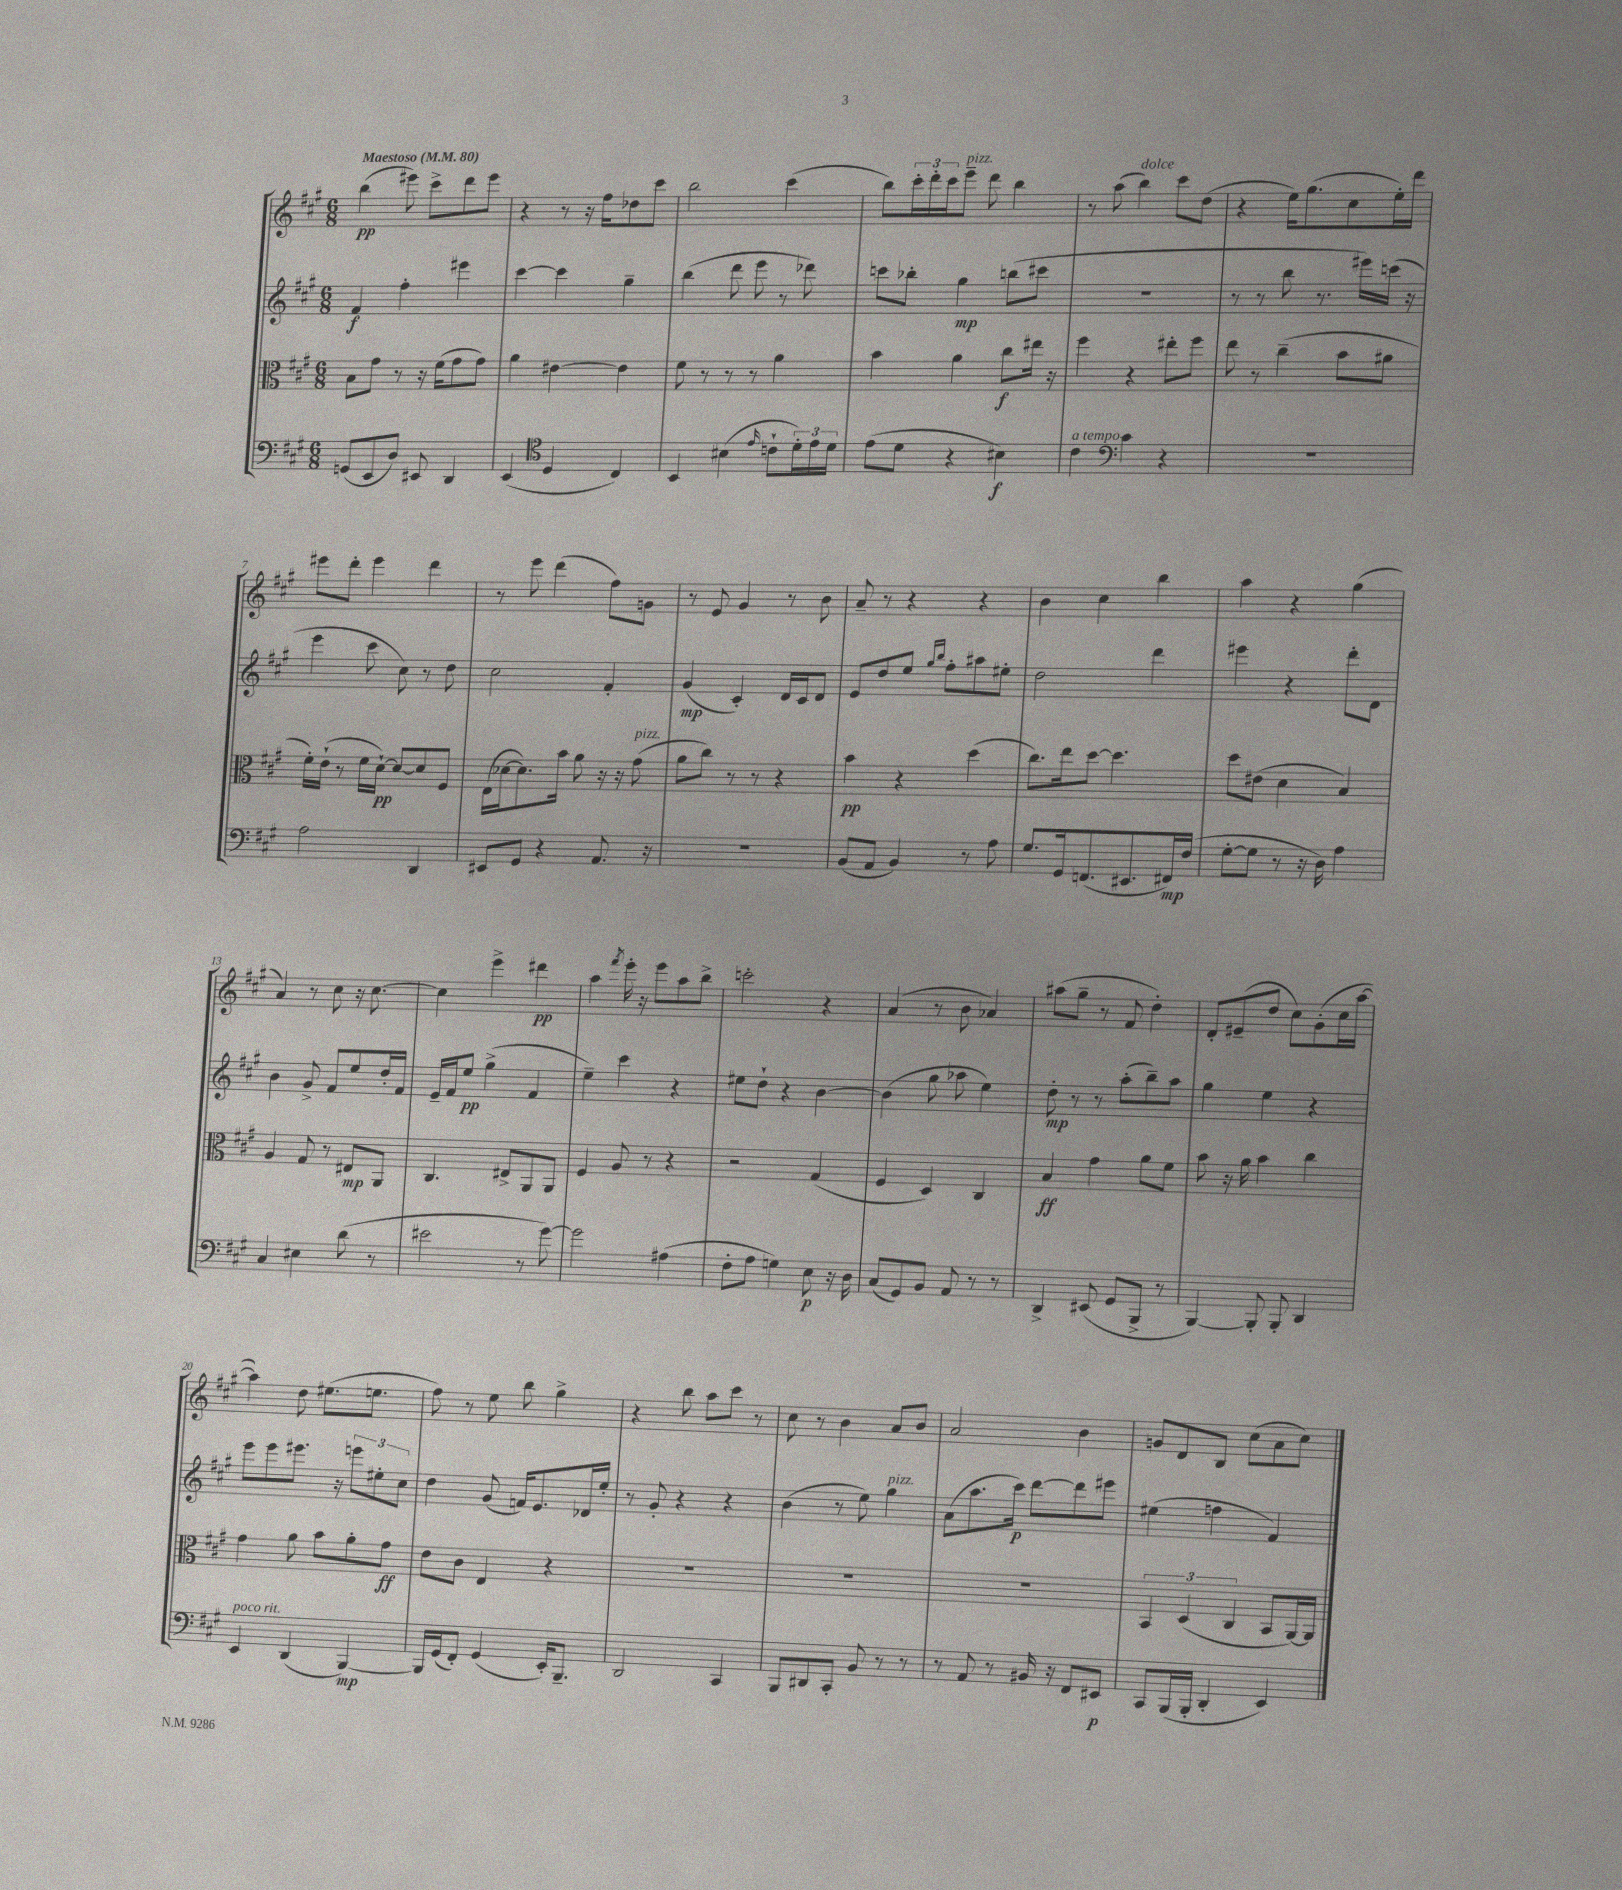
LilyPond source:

<<
\new StaffGroup <<
\new Staff = "s0" {
    \clef treble \key a \major \numericTimeSignature \time 6/8 \tempo "Maestoso" 4 = 80
    b''4\pp( eis'''8) cis'''8-> d'''8 eis'''8 |
    r4 r8 r16 fis''16 des''8 cis'''8 |
    b''2 cis'''4( |
    b''8) \tuplet 3/2 { cis'''16-. d'''16-. cis'''16 } e'''8--^\markup { \italic "pizz." } d'''8 b''4 |
    r8 a''8( b''4^\markup { \italic "dolce" }) cis'''8 d''8( |
    r4 e''16) gis''8.( cis''8 e''16-.) d'''16 |
    eis'''8 d'''8-. eis'''4 d'''4 |
    r8 e'''8 d'''4( fis''8) g'8 |
    r8 e'8 gis'4 r8 b'8 |
    a'8-- r8 r4 r4 |
    b'4 cis''4 b''4 |
    a''4 r4 gis''4( |
    a'4) r8 cis''8 r16 cis''8.~ |
    cis''4 e'''4-> dis'''4\pp |
    a''4 \acciaccatura { fis'''8 } e'''16-. r16 e'''8 a''8 b''8-> |
    c'''2-. r4 |
    a'4( r8 b'8 aes'4) |
    ais''8( gis''8-- r8 fis'8 d''4-.) |
    d'8-. eis'8--( d''8 cis''8) gis'8-.( cis''16 a''16~ |
    a''4) d''8 eis''8.( e''8. |
    fis''8) r8 e''8 b''8 gis''4-> |
    r4 b''8 a''8 cis'''8 r8 |
    cis''8 r8 b'4 a'8 b'8 |
    a'2 b'4 |
    g'8 d'8 b8 cis''8( a'8 cis''8) \bar "|." |
}
\new Staff = "s1" {
    \clef treble \key a \major \numericTimeSignature \time 6/8
    fis'4\f fis''4-. eis'''4 |
    cis'''4~ cis'''4 gis''4-- |
    b''4( d'''8 e'''8 r8 des'''8) |
    c'''8 bes''8-. gis''4\mp b''8( cis'''8 |
    R2. |
    r8 r8 b''8 r8. eis'''16) c'''16( r16 |
    e'''4 cis'''8 cis''8) r8 d''8 |
    cis''2 fis'4-. |
    gis'4\mp( cis'4-.) d'16 cis'16 d'8 |
    e'8 d''8 e''8 \grace { gis''16 b''16 } fis''8-. ais''8 eis''8-. |
    d''2 d'''4 |
    eis'''4 r4 d'''8-. d'8 |
    b'4 gis'8-> fis'8 e''8 d''16-. fis'16 |
    e'16-- fis'16 e''8\pp gis''4->( fis'4 |
    e''4--) cis'''4 r4 |
    eis''8 d''8-! r4 b'4~ |
    b'4( gis''8 aes''8 e''4) |
    d''8-.\mp r8 r8 a''8-.( b''8--) a''8 |
    gis''4 e''4 r4 |
    e'''8 e'''8 eis'''8. r16 \tuplet 3/2 { e'''8 eis''8-. cis''8 } |
    d''4 gis'8( f'16) e'8. des'16 e''16-. |
    r8 gis'8-. r4 r4 |
    b'4( r8 e''8) gis''4^\markup { \italic "pizz." } |
    a'8( a''8. cis'''16\p) d'''8~ d'''8 eis'''8 |
    eis''4( f''4 fis'4) \bar "|." |
}
\new Staff = "s2" {
    \clef alto \key a \major \numericTimeSignature \time 6/8
    b8 gis'8 r8 r16 fis'16( gis'8 gis'8) |
    a'4 eis'4~ eis'4 |
    fis'8 r8 r8 r8 a'4 |
    b'4 a'4 cis''8\f eis''16 r16 |
    fis''4 r4 eis''8-. fis''8 |
    e''8 r8 cis''4--( b'8 ais'8 |
    fis'16-.) e'16-!( r8 fis'16 d'16~-!\pp) d'8~ d'8 fis8 |
    e16( des'16~ des'8.) b'16 a'8 r16 r16 gis'8^\markup { \italic "pizz." }( |
    a'8 cis''8) r8 r8 r4 |
    b'4\pp r4 d''4( |
    cis''8.) e''16 d''8~ d''4. |
    d''8 eis'8( d'4 b4) |
    a4 gis8 r8 eis8\mp a,8 |
    cis4. eis8-> a,8 a,8 |
    fis4 a8 r8 r4 |
    r2 gis4( |
    fis4 d4) cis4 |
    b4\ff gis'4 a'8 fis'8 |
    b'8 r16 a'16 b'4 cis''4 |
    gis'4 a'8 b'8 a'8-. gis'8\ff |
    e'8 cis'8 e4 r4 |
    R2. |
    R2. |
    R2. |
    \tuplet 3/2 { b,4 d4( cis4 } b,8 a,16~) a,16 \bar "|." |
}
\new Staff = "s3" {
    \clef bass \key a \major \numericTimeSignature \time 6/8
    g,8( e,8 d8) eis,8 d,4 |
    e,4( \clef tenor d4 cis4) |
    b,4 bis4( \grace { e'16 } c'8-! \tuplet 3/2 { d'16-.) e'16 d'16 } |
    e'8( d'8 r4 bis4\f) |
    cis'4^\markup { \italic "a tempo" } \clef bass cis'4 r4 |
    R2. |
    a2 d,4 |
    eis,8 gis,8 r4 a,8. r16 |
    R2. |
    b,8( a,8 b,4) r8 a8 |
    gis8. gis,16 f,8.( eis,8. fis,16\mp) fis16( |
    gis8~-. gis8 r8 r16 d16) a4 |
    cis4 eis4 d'8( r8 |
    eis'2 r8 gis'8~) |
    gis'2 ais4( |
    fis8-. a8 g4) e8\p r16 d16 |
    cis8( gis,8) b,8 a,8 r8 r8 |
    d,4-> eis,8( gis,8 b,,8-> r8 |
    b,,4~) b,,8-. b,,8-. d,4 |
    e,4^\markup { \italic "poco rit." } d,4( b,,4~\mp) |
    b,,16 gis,16( fis,8-.) gis,4( e,16-.) b,,8.-- |
    d,2 cis,4 |
    b,,8 dis,8 cis,8-. b,8 r8 r8 |
    r8 a,8 r8 bis,16 r16 fis,8 eis,8\p |
    cis,8 b,,16( b,,16-. d,4-. e,4) \bar "|." |
}
>>
>>
